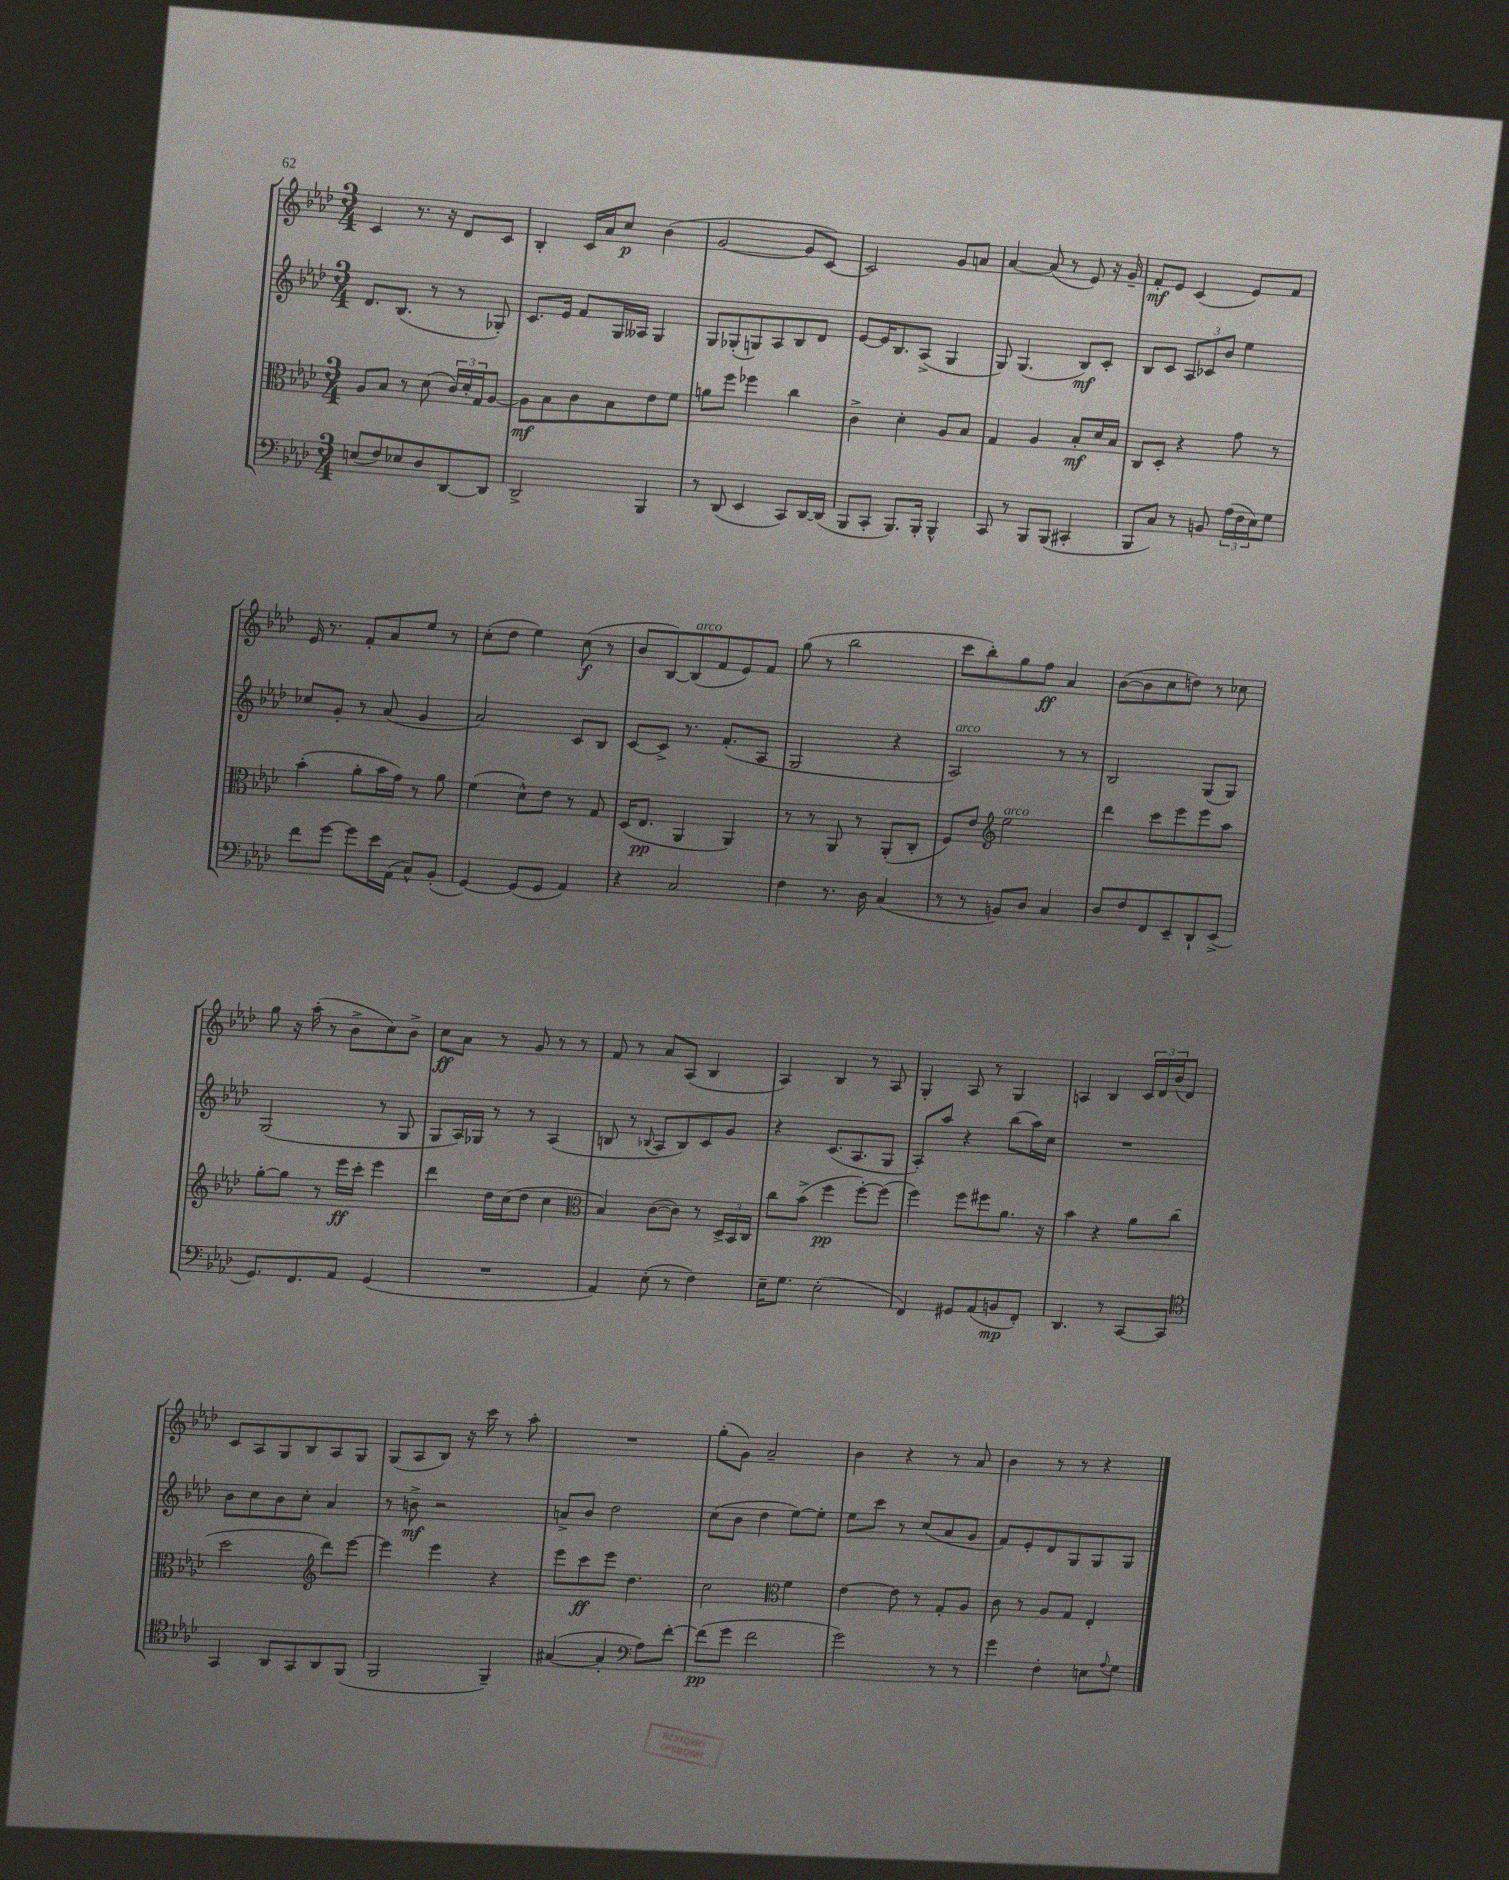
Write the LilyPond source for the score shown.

<<
\new StaffGroup <<
\new Staff = "s0" {
    \clef treble \key aes \major \numericTimeSignature \time 3/4
    c'4 r8. r16 des'8 c'8 |
    bes4-. c'16 aes'16 c''8\p bes'4( |
    g'2~ g'8 c'8~) |
    c'2 g'8 a'8 |
    aes'4~ aes'8( r8 ees'8) r16 g'16-- |
    f'8-.\mf ees'8 c'4( ees'8) f'8 |
    ees'16 r8. f'8-. aes'8 ees''8 r8 |
    c''8-.( des''8 ees''4) c''8\f( r8 |
    bes'8 bes8~) bes8^\markup { \italic "arco" }( f'8 ees'8) f'8 |
    g''8( r8 bes''2 |
    c'''8 bes''8-.) g''8 f''8\ff aes'4 |
    bes'8~( bes'8 c''8 d''8) r8 ces''8 |
    g''8 r16 aes''16-.( r8 bes'8-> c''8) bes'8-> |
    c''8\ff aes'8 r8 g'8 r8 r8 |
    f'8 r8 aes'8 aes8( bes4 |
    aes4) bes4 r8 aes8 |
    g4-. aes8 r8 g4 |
    a4 bes4 \tuplet 3/2 { c'16 des'16 bes'16( } des'8) |
    c'8 aes8 g8 bes8 aes8 g8 |
    g8( aes8 bes8) r16 c'''16 r8 aes''8-. |
    R2. |
    g''8-.( g'8) aes'2-- |
    bes'4 r4 r8 aes'8 |
    bes'4 r8 r8 r4 \bar "|." |
}
\new Staff = "s1" {
    \clef treble \key aes \major \numericTimeSignature \time 3/4
    des'8. bes8.( r8 r8 ges8-.) |
    c'8. ees'16 f'8 g16 aeses16 g4 |
    g8 ges8-.( g8) aes8 bes8 des'8 |
    ees'8~ ees'16 bes8. aes8->( g4 |
    g8) g4.( bes8\mf) c'8-. |
    bes8 c'8 \tuplet 3/2 { aes8 ces'8 bes'8 } ees''4 |
    ces''8 g'8-. r8 aes'8( g'4 |
    aes'2) c'8 bes8 |
    c'8~ c'8-> r8. f'8.-.( aes8 |
    g2 r4 |
    aes2^\markup { \italic "arco" }) r8 r8 |
    bes2 g8( g8) |
    g2( r8 g8 |
    g8 aes16) ges16 r8 r8 aes4( |
    b8 r8 \appoggiatura { bes8 } aes8 bes8) c'8 g'8 |
    r4 c'8.( aes8. g8 |
    aes8-.) aes''8 r4 bes''8( aes''16) c''16 |
    R2. |
    bes'8 c''8 bes'8 c''8-. aes'4 |
    r8 b'8->\mf r2 |
    a'8-> bes'8 des''2 |
    c''8( bes'8 des''4 ees''8~) ees''8-. |
    ees''8 c'''8 r8 c''8( aes'8 g'8 |
    f'8) ees'8-. des'8 g8 g8 g8 \bar "|." |
}
\new Staff = "s2" {
    \clef alto \key aes \major \numericTimeSignature \time 3/4
    aes8 bes8 r8 des'8( \tuplet 3/2 { c'16) des'16-. g16 } aes8~ |
    aes8\mf bes8 c'8 bes8 ees'8 f'8 |
    a'8 f''8 fes''4 c''4 |
    c'4-> des'4-. aes8 bes8 |
    g4 aes4 bes8-.\mf des'16 bes16 |
    c8 des8-. r4 g'8 r8 |
    bes'4-.( aes'8-. bes'16 g'16) r8 aes'8 |
    f'4( des'8-^) ees'8 r8 g8 |
    des16( ees8.\pp aes,4 aes,4) |
    r8 r8 aes,8 r8 aes,8-.( c8-. |
    f8) ees'8 \clef treble ees''2^\markup { \italic "arco" } |
    des'''4 c'''8 ees'''8 ees'''8 aes''8 |
    g''8~-. g''8 r8 ees'''16\ff c'''16-. ees'''4 |
    des'''4 des''16 c''16( des''8 c''4 |
    \clef alto bes4) c'8~( c'8) r8 \tuplet 3/2 { des16-> bes,16 c16 } |
    c''8 bes'8->( f''4\pp f''8~-.) f''8( |
    f''4) f''8 fis''8 aes'8. r16 |
    bes'4 r4 aes'8 c''8( |
    des''2 \clef treble des'''8) ees'''8~ |
    ees'''4 ees'''4 r4 |
    ees'''8 c'''8\ff ees'''8 des''4. |
    c''2 \clef alto f'4 |
    ees'4~ ees'8 r8 g8-. aes8 |
    c'8 r8 aes8 g8 ees4-. \bar "|." |
}
\new Staff = "s3" {
    \clef bass \key aes \major \numericTimeSignature \time 3/4
    e8( f8) ees8 des8 des,8~ des,8 |
    des,2-> bes,,4 |
    r8 des,8( ees,4 c,8) des,16~ des,16( |
    bes,,8 c,8-. bes,,8.) bes,,16-. bes,,4-^ |
    c,8 r8 bes,,8 bes,,8( cis,4-. |
    bes,,8 c8) r8 b,8 \tuplet 3/2 { aes16( f16 ees16) } g8 |
    f'8 g'8~ g'8 ees'16 aes,16( c8-^) bes,8-.( |
    g,4~) g,8( g,8 aes,4) |
    r4 c2 |
    f4 r8. des16 c4( |
    r8 r8 b,8) des8 c4 |
    des8 f8 f,8 ees,8-- des,8-! ees,8->( |
    g,8.) f,8. aes,8 g,4( |
    R2. |
    aes,4) ees8-.( r8 f4) |
    ees16-- g8. ees2-.( |
    f,4) gis,8 aes,8( b,8\mp f,8-.) |
    des,4. r8 c,8~ c,8 |
    \clef tenor g,4 aes,8 g,8 aes,8 f,8( |
    f,2 f,4--) |
    gis4~( gis4-. \clef bass aes8) f'8~-. |
    f'8\pp( g'8 f'2 |
    g'2) r8 r8 |
    g'4 f4-. e8 \appoggiatura { aes8 } g8 \bar "|." |
}
>>
>>
\layout { \context { \Score \remove "Bar_number_engraver" } }
